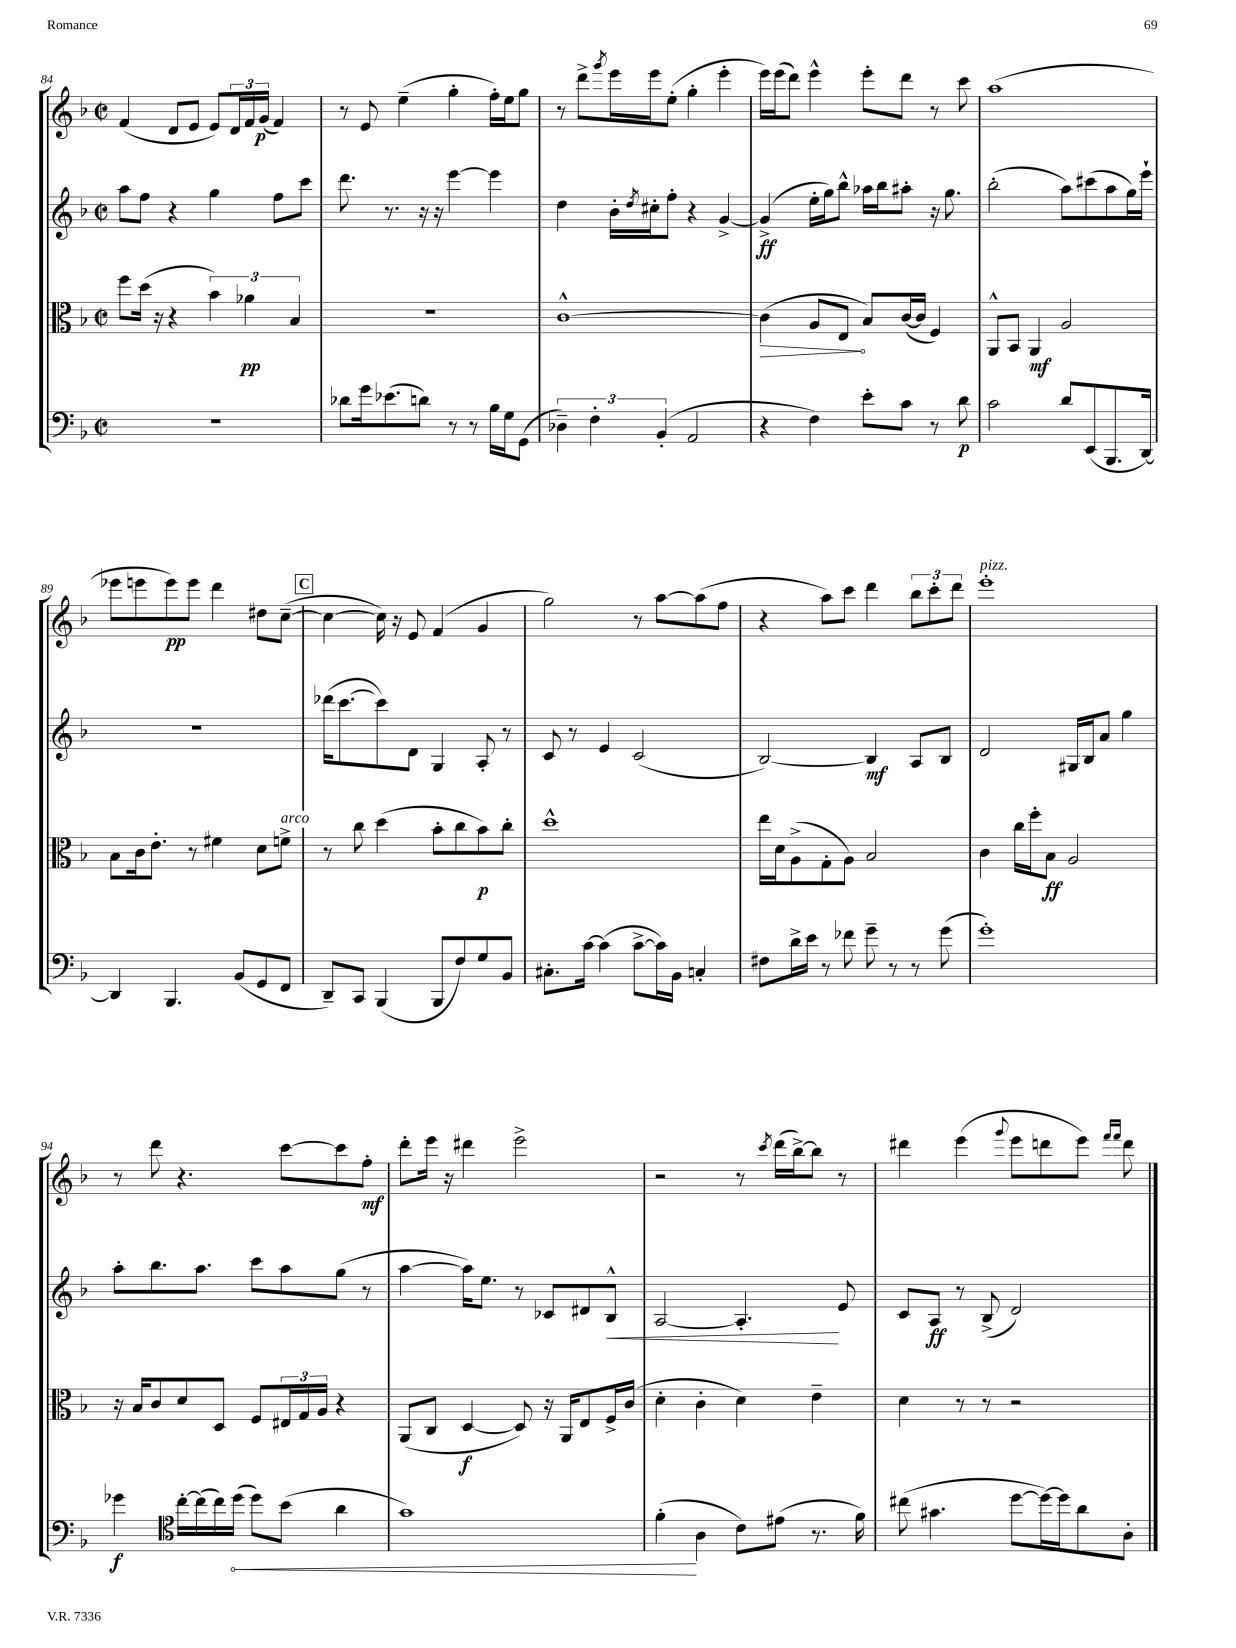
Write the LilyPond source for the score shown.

<<
\new StaffGroup <<
\new Staff = "s0" {
    \clef treble \key f \major \defaultTimeSignature \time 2/2
    f'4( d'8 e'8 e'8) \tuplet 3/2 { d'16 f'16 g'16\p( } f'4) |
    r8 e'8 e''4--( g''4-. f''16-.) e''16 g''8 |
    r8 d'''8-> \acciaccatura { g'''8 } e'''16 e'''16 e''8-.( g''4-. e'''4-. |
    e'''16) e'''16( d'''8) e'''4-^ e'''8-. d'''8 r8 c'''8 |
    a''1( |
    ees'''8 e'''8 e'''8\pp) e'''8 d'''4 dis''8 c''8~--( |
    \mark \markup { \box "C" } c''4~ c''16) r16 e'8 f'4( g'4 |
    g''2) r8 a''8~ a''8( f''8 |
    r4 a''8) c'''8 d'''4 \tuplet 3/2 { bes''8 c'''8-. d'''8 } |
    e'''1-.^\markup { \italic "pizz." } |
    r8 d'''8 r4. c'''8~ c'''8 f''8-.\mf |
    d'''8-. e'''16 r16 dis'''4 e'''2-> |
    r2 r8 \acciaccatura { c'''8 } d'''16( bes''16~->) bes''8 r8 |
    dis'''4 e'''4( \appoggiatura { g'''8 } e'''8 d'''8 e'''8) \grace { f'''16 f'''16 } d'''8 \bar "|." |
}
\new Staff = "s1" {
    \clef treble \key f \major \defaultTimeSignature \time 2/2
    a''8 f''8 r4 g''4 f''8 c'''8 |
    d'''8. r8. r16 r16 e'''4~ e'''4 |
    d''4 bes'16-. \acciaccatura { d''8 } cis''16-. f''8-. r4 g'4~-> |
    g'4->\ff( e''16-. g''16) bes''8-^ aes''16 bes''16 ais''8-. r16 g''8. |
    bes''2-.( a''8) cis'''8( a''8 g''16) e'''16-! |
    r1 |
    \mark \markup { \box "C" } des'''16( c'''8.~ c'''8) d'8 g4 a8-. r8 |
    c'8 r8 e'4 c'2( |
    bes2~) bes4\mf a8 bes8 |
    d'2 gis16 bes16 a'8 g''4 |
    a''8-. bes''8. a''8. c'''8 a''8 g''8( r8 |
    a''4~ a''16) e''8. r8 ces'8 dis'8 bes8-^\< |
    a2~ a4.-.\! e'8 |
    c'8 a8\ff r8 bes8->( d'2) \bar "|." |
}
\new Staff = "s2" {
    \clef alto \key f \major \defaultTimeSignature \time 2/2
    f''8 d''16( r16 r4 \tuplet 3/2 { bes'4) aes'4\pp bes4 } |
    R1 |
    c'1~-^ |
    \once \override Hairpin.circled-tip = ##t c'4\>( a8 e8\! bes8) c'16~( c'16 f4) |
    a,8-^ bes,8 a,4\mf a2 |
    bes8 c'16 e'8.-. r8 fis'4 d'8 f'8->^\markup { \italic "arco" } |
    \mark \markup { \box "C" } r8 c''8 d''4( bes'8-. c''8 bes'8\p) c''8-. |
    d''1-^ |
    e''16 d'16 a8->( g8-. a8) bes2 |
    c'4 c''16 f''16-. bes8\ff a2 |
    r16 bes16 c'8 d'8 d8 f8 \tuplet 3/2 { eis16 g16 a16 } r4 |
    a,8( c8 d4~\f d8) r16 a,16 e8 f16-> c'16( |
    d'4-. c'4-. d'4) e'4-- |
    d'4 r8 r8 r2 \bar "|." |
}
\new Staff = "s3" {
    \clef bass \key f \major \defaultTimeSignature \time 2/2
    R1 |
    des'8 g'16 ees'8.( d'8) r8 r8 bes16 g16 g,8( |
    \tuplet 3/2 { des4--) f4-. bes,4-.( } a,2 |
    r4 f4) e'8-. c'8 r8 d'8\p |
    c'2 d'8 e,8( bes,,8. d,16~) |
    d,4 bes,,4. bes,8( g,8 f,8 |
    \mark \markup { \box "C" } d,8--) c,8 bes,,4( bes,,8 f8) g8 bes,8 |
    cis8.-. c'16~ c'4( c'8~-> c'16) bes,16 c4-. |
    fis8 d'16-> e'16 r8 fes'8 g'8-- r8 r8 g'8( |
    g'1-.) |
    ges'4\f \clef tenor c''16~-. c''16( c''16) \once \override Hairpin.circled-tip = ##t d''16\<( d''8) bes'8( a'4 |
    g'1) |
    f'4-.\!( a4 c'8) eis'8( r8. f'16) |
    cis''8( gis'4. d''8~ d''16~) d''16 a'8 a8-. \bar "|." |
}
>>
>>
\layout { \context { \Score currentBarNumber = #84 } }
